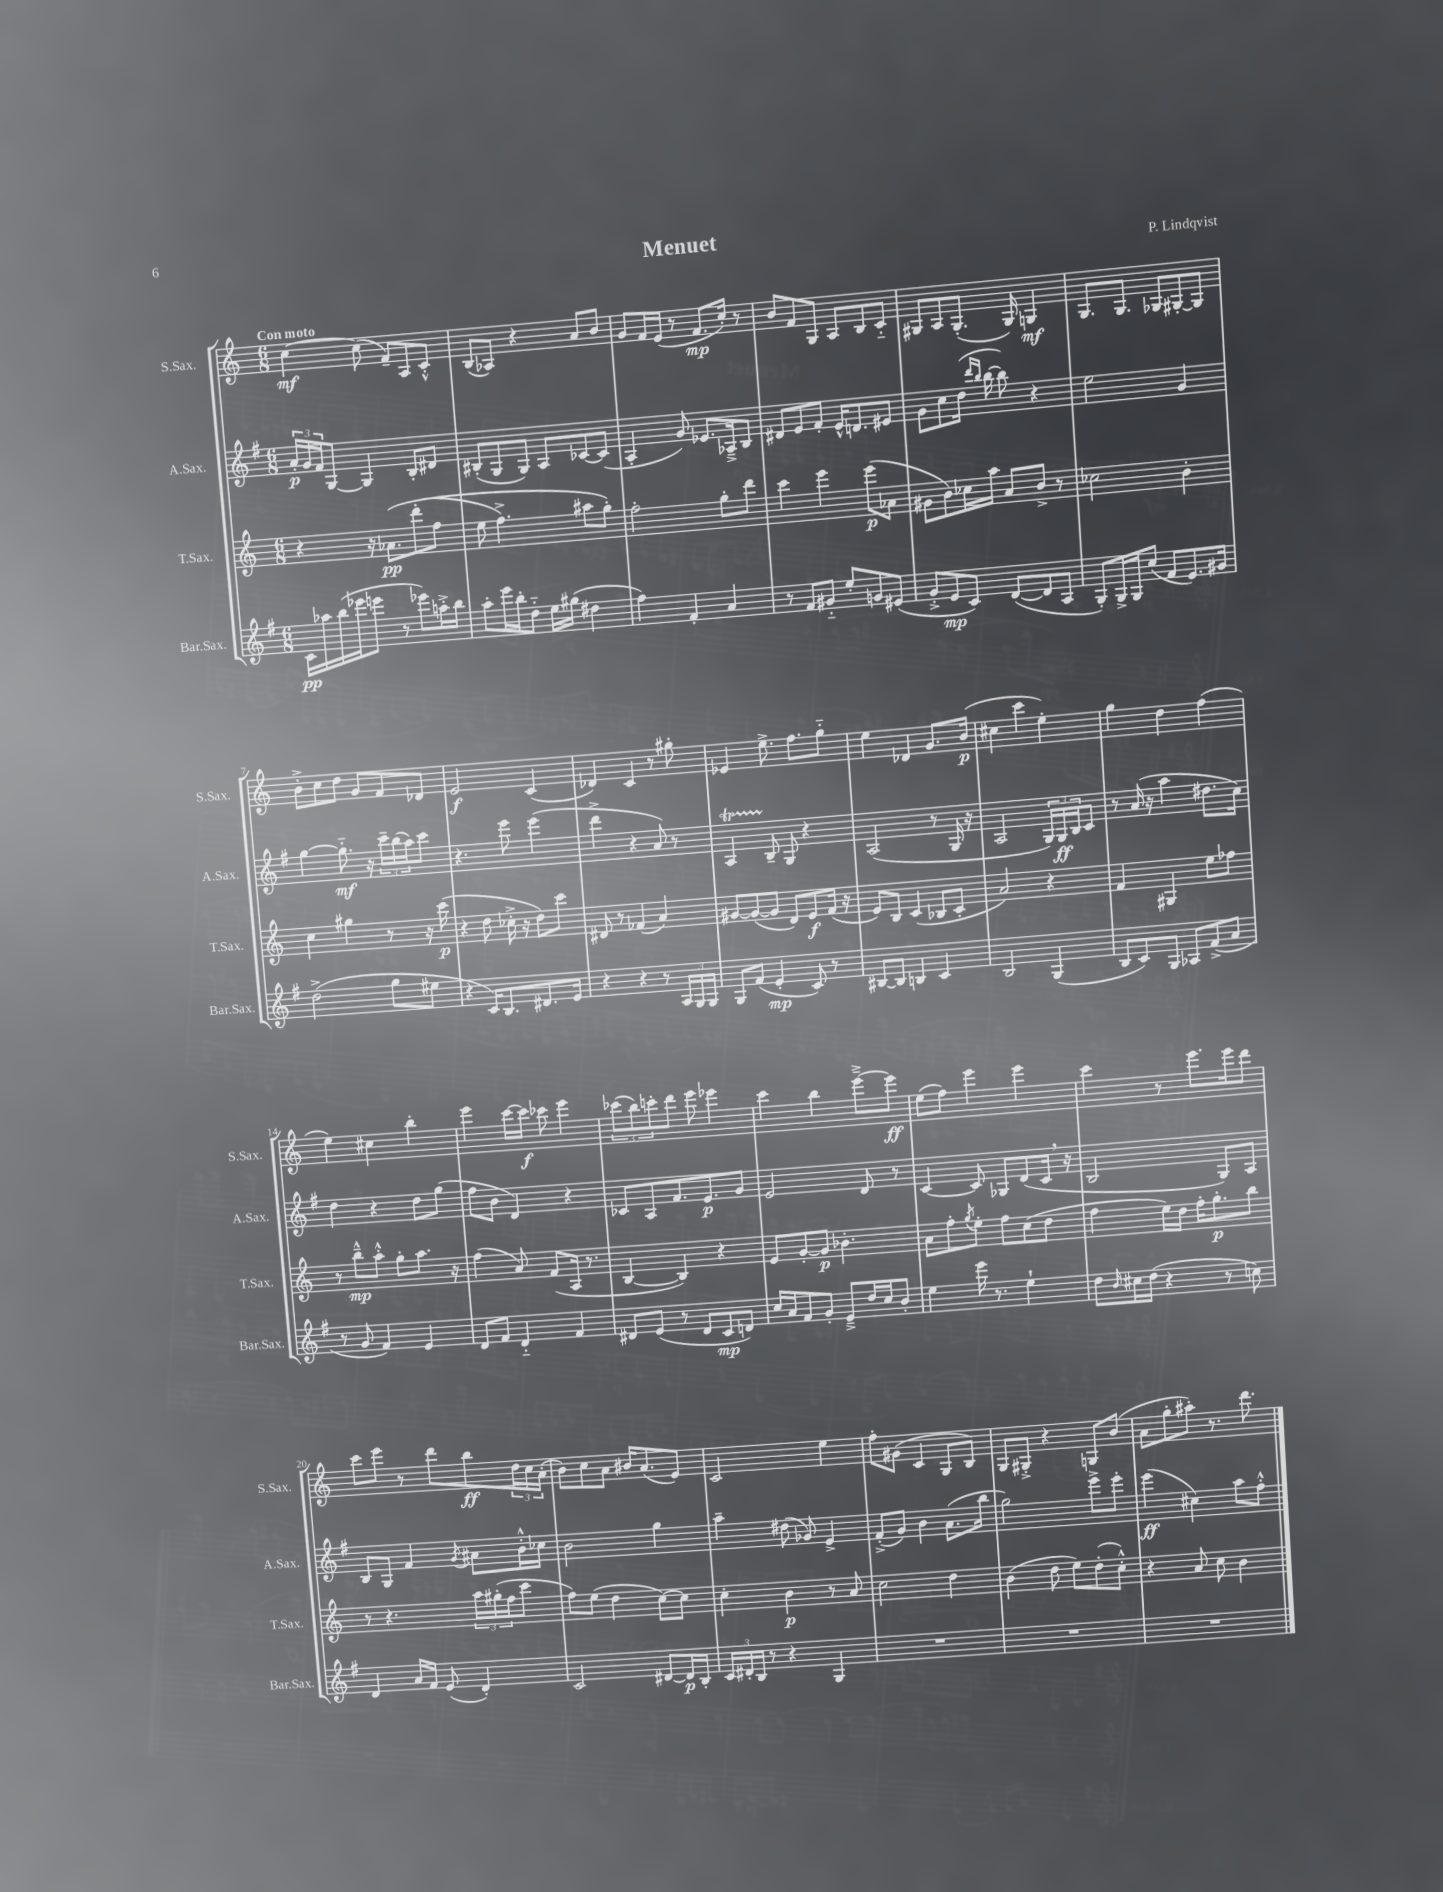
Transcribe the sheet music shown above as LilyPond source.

\header { title = "Menuet" composer = "P. Lindqvist" }
<<
\new StaffGroup <<
\new Staff = "s0" \with { instrumentName = "S.Sax." shortInstrumentName = "S.Sax." } {
    \clef treble \key c \major \numericTimeSignature \time 6/8 \tempo "Con moto"
    c''4~\mf c''8( f'8--) a8 c'8-.-^ |
    b8( aes8) r4 a'8 b'8 |
    g'8 f'16 e'16( r8 f'8.\mp c''16-.) r8 |
    b'8 f'8 g8 a8 b8 c'8-_ |
    gis8 a8 gis8.-.( gis16) g4\mf |
    g8. g8. ges8 gis8~-. gis8 |
    b'8-.-> c''8 d''8 g'8 f'8 des'8 |
    e'2\f c'4( |
    des'4) c'4 r8 gis''8-. |
    ees'4 e''8.-> f''8. g''8-_ |
    e''4 des'4 g'8. b'16\p( |
    cis''4 c'''4 e''4-.) |
    g''4 d''4 f''4( |
    e''4) cis''4 b''4-. |
    e'''4 c'''16~ c'''16\f ces'''8 e'''4 |
    \tuplet 3/2 { ces'''8( b''8) c'''8-. } d'''8 e'''8 ees'''4 |
    c'''4 b''4 e'''8~---> e'''8\ff |
    e''8( f''8) e'''4 e'''4 |
    c'''4 r8 e'''8. e'''16 d'''8 |
    c'''8 e'''8 r8 d'''8 b''8\ff \tuplet 3/2 { d''16 c''16 a'16-.( } |
    b'8) c''8 a'8 bis'16 a'8.( e'8) |
    c'2 e''4 |
    f''8-. gis'8( c'4 g8 b8) |
    g8 gis8-.-> r4 g8 b'8( |
    a'8 g''8-. ais''8-.) r8. d'''8. \bar "|." |
}
\new Staff = "s1" \with { instrumentName = "A.Sax." shortInstrumentName = "A.Sax." } {
    \clef treble \key g \major \numericTimeSignature \time 6/8
    \tuplet 3/2 { a'16-.\p g'16 fis'16 } g8~ g4 b8-. dis'8 |
    bis8-.( g8 g8) a8 ces'8~ ces'8( |
    a4-. g'8) ees'8. aes16---> b8 |
    dis'8 e'8 fis'8-. e'16-^ d'8. eis'8 |
    g'8 c''8 d''16( \grace { d'''16 b''16 } b''16~ b''8) r4 |
    e''2 g'4 |
    g''4~ g''8.-_\mf r16 \tuplet 3/2 { c'''16-- b''16( a''16) } c'''8 |
    r4. e'''8 e'''4( |
    d'''4-> r4 a'8) r8 |
    a4\startTrillSpan b8--\stopTrillSpan g8 r4 |
    a2( r8 g16 r16 |
    a2 \tuplet 3/2 { g16) g16\ff b16 } c'8 |
    r8 a'16( r16 a''4 dis''8. c''16) |
    d''4 r4 d''8 g''8( |
    fis''8 b'8 d'4) r4 |
    ces'8 a8 fis'8. e'8.\p g'8 |
    e'2 d'8 r8 |
    c'4~ c'8 ges8 d'8( c'16 \breathe r16 |
    b2 g8) a8 |
    b8 g8 fis'4 \acciaccatura { g'8 } ais'8 b'16-.-^ ces''16 |
    b'2 g''4 |
    a''4-- dis''8( ges'8) e'4-> |
    fis'8-.->( g'8) b'4 a'8.( b''16 |
    g''2) e'''8-> e'''8-. |
    e'''4\ff( cis''4) a''8 fis''8-.-^ \bar "|." |
}
\new Staff = "s2" \with { instrumentName = "T.Sax." shortInstrumentName = "T.Sax." } {
    \clef treble \key c \major \numericTimeSignature \time 6/8
    r4 r16 aes'8.\pp\( d'''8-.( f''8 |
    e''8 f''4.->) ais''8 g''8-.\) |
    f''2-. g''8-. d'''8 |
    c'''4 e'''4 e'''8\p( aes'8 |
    gis'8 b'8) ces''16 a''16 a'8 b'8-> r8 |
    ces''2 b'4-. |
    c''4 gis''4 r8 r16 c'''16\p( |
    r4 d''8 ces''16-.-> r16 d''8) c'''8 |
    dis'8 r8 fes'4( a'4) |
    gis'8~ gis'8~( gis'8 d'8) e'8\f f'16( r16 |
    e'8) b8 c'4( bes8 c'8-. |
    a'2) r4 |
    f'4 gis4 e''8 fes''8 |
    r8 b''8---^\mp a''8-.-^ g''8-. a''8. r16 |
    f''4( a'8) f'8( a16 r8. |
    b4~ b4) r4 |
    e'8 g'8~-. g'8\p bes'4.-. |
    a'8 f''8-. \acciaccatura { g''8 } e''8-. f''8 c''8( d''8 |
    f''4 e''16) d''16 f''16-. g''8.-.\p b''8 |
    r8 r4. \tuplet 3/2 { a''16 gis''16-.( f''16 } c'''8 |
    f''8) e''8( d''4 c''8~) c''8 |
    c''4-. b'4\p r8 a'8 |
    c''2 d''4 |
    b'4( d''8 e''8) d''8-.( c''8-.-^) |
    r4 a'8 c''8 b'4 \bar "|." |
}
\new Staff = "s3" \with { instrumentName = "Bar.Sax." shortInstrumentName = "Bar.Sax." } {
    \clef treble \key g \major \numericTimeSignature \time 6/8
    c'16\pp aes''16 b''16( ees'''16 e'''8 r8 ees'''8) a''16-.-> b''16 |
    a''8-. e'''16 b''16-. d''8-_ e''16 gis''16( dis''4 |
    fis''4) fis'4-. a'4 |
    r8 fis'8 gis'8-_ e''8-. g'8 eis'8( |
    g'8-.-> e'8\mp c'8) d'8~( d'8 a8 |
    g8-.) g16-> g16 c''8( fis'8 e'8.) gis'16 |
    d''2->( g''8 eis''8 |
    r4 c'16) b8. dis'8. e'16 |
    r4 r4 r8 \tuplet 3/2 { a16 g16 g16 } |
    g8 fis'8( e'4-.\mp c'8) r8 |
    bis8~ bis8 b4 c'4 |
    b2 g4( |
    b8 c'8) g8 aes8 fis'8->( a'8 |
    r8 g'8 fis'4) e'4 |
    d'8 fis'8 d'4-_ fis'4 |
    dis'8 e'8( r8 dis'8 c'8\mp d'8) |
    c''16 a'16 fis'8 g'8-. e'8---> d''16 c''16 b'8-. |
    e''4 e'''16 r8. e''4-! |
    d''8 \grace { b'16 } cis''16 d''16( r4 r8 c''8) |
    d'4 a'16 fis'16 e'8( d'4-.) |
    c'2 dis'8~ dis'16\p b16-. |
    \tuplet 3/2 { c'16 dis'16-. b16 } r8 r4 g4 |
    R2. |
    R2. |
    R2. \bar "|." |
}
>>
>>
